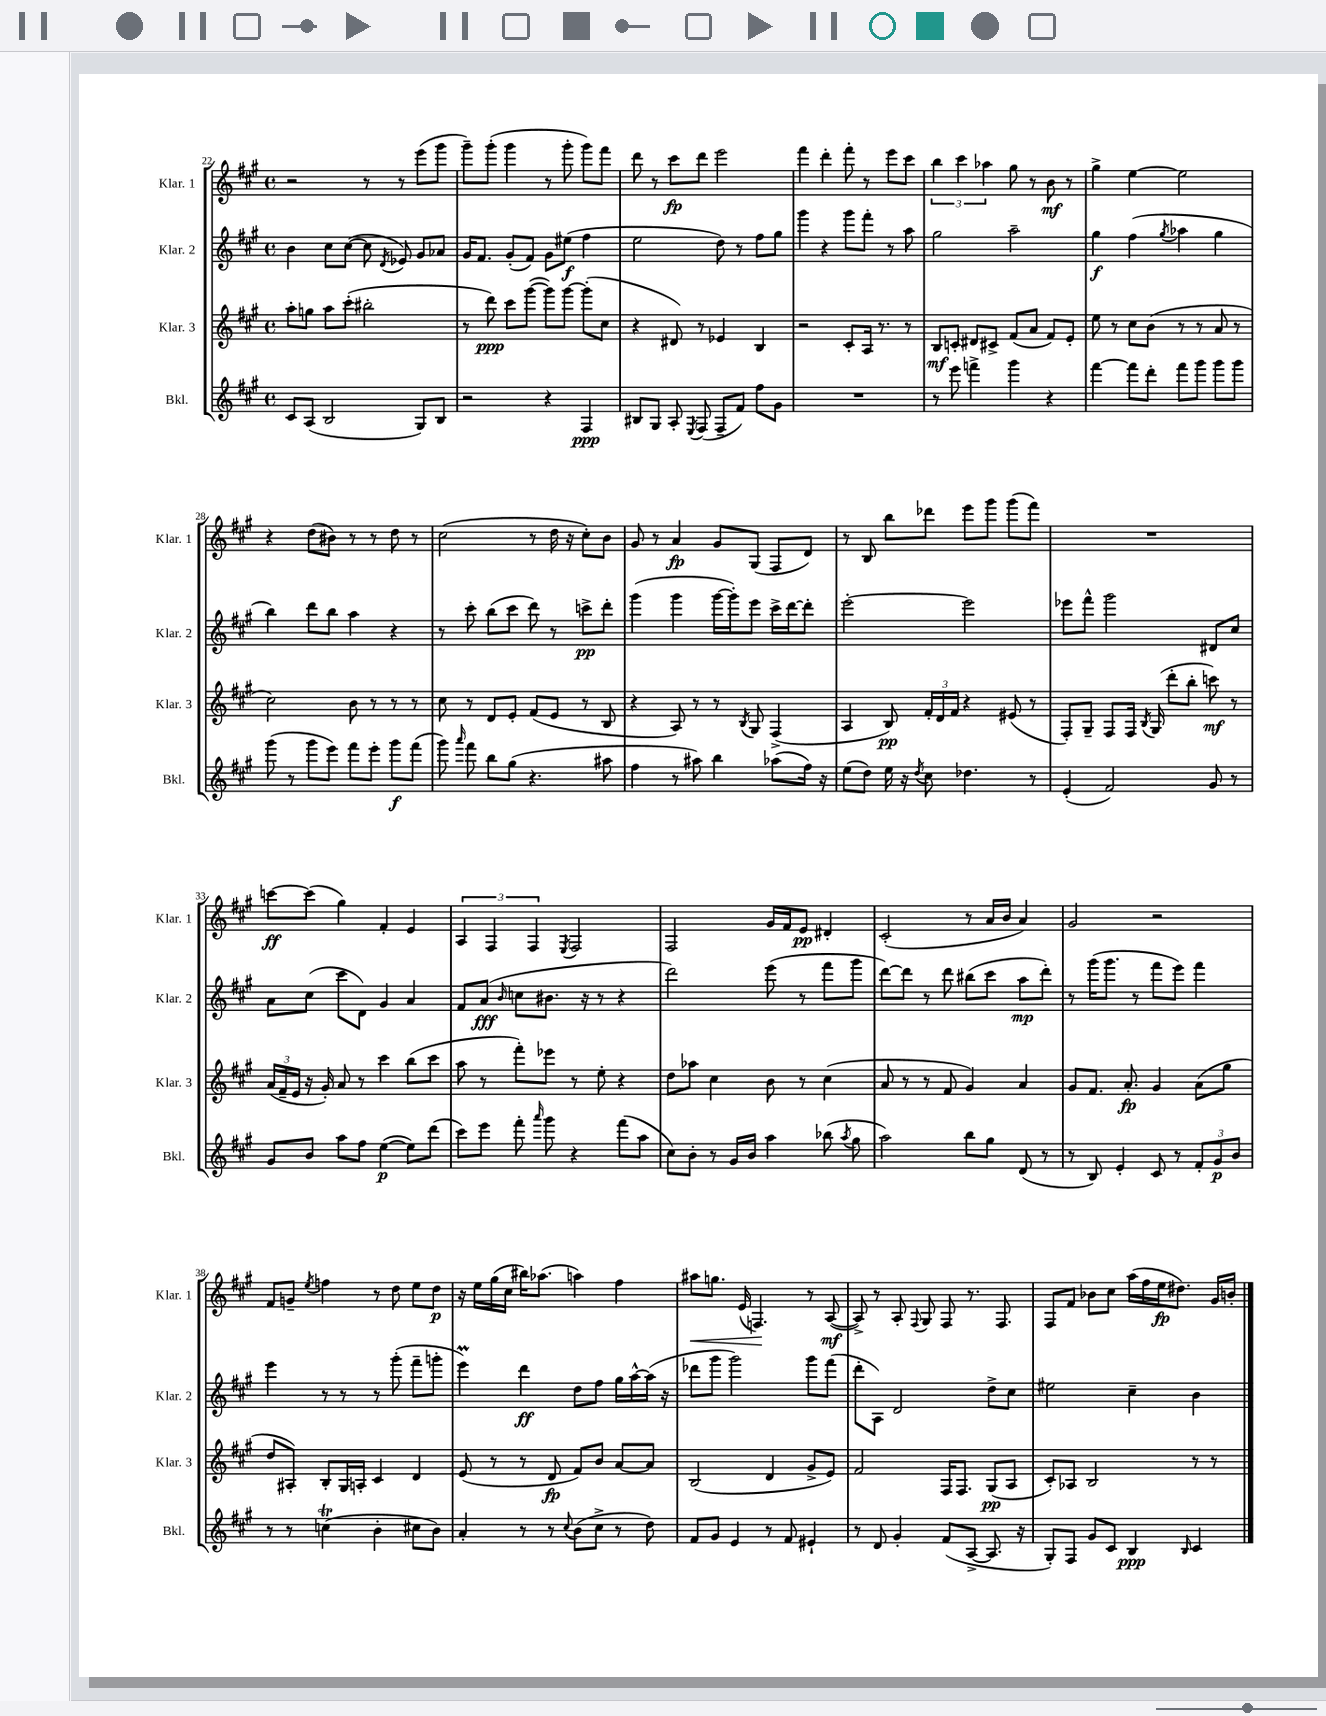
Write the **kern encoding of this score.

**kern	**dynam	**kern	**dynam	**kern	**dynam	**kern	**dynam
*part4	*part4	*part3	*part3	*part2	*part2	*part1	*part1
*staff4	*staff4	*staff3	*staff3	*staff2	*staff2	*staff1	*staff1
*I"Bkl.	*	*I"Klar. 3	*	*I"Klar. 2	*	*I"Klar. 1	*
*I'Bkl.	*	*I'Klar. 3	*	*I'Klar. 2	*	*I'Klar. 1	*
*clefG2	*	*clefG2	*	*clefG2	*	*clefG2	*
*k[f#c#g#]	*	*k[f#c#g#]	*	*k[f#c#g#]	*	*k[f#c#g#]	*
*M4/4	*	*M4/4	*	*M4/4	*	*M4/4	*
*met(c)	*	*met(c)	*	*met(c)	*	*met(c)	*
=22	=22	=22	=22	=22	=22	=22	=22
8c#/L	.	8aa'\L	.	4b\	.	2r	.
(8A/J	.	8ggn\J	.	.	.	.	.
2B/	.	8aa\L	.	8cc#\L	.	.	.
.	.	(8ccc#'\J	.	([8cc#\J	.	.	.
.	.	2bb#X'\	.	8cc#\]	.	8r	.
.	.	.	.	8qd/	.	.	.
.	.	.	.	8e-X/)	.	8r	.
8G#/L)	.	.	.	8g#/L	.	(8eee\L	.
8B/J	.	.	.	8a-X/J	.	8ggg#\J	.
=23	=23	=23	=23	=23	=23	=23	=23
2r	.	8r	.	16g#/KL	.	8ggg#~\L)	.
.	.	.	.	8.f#/J	.	.	.
.	.	8ddd\)	ppp	.	.	(8ggg#'\J	.
.	.	8ccc#\L	.	(8g#'/L	.	4ggg#\	.
.	.	([8ggg#\J	.	8f#/J)	.	.	.
4r	.	8ggg#\L])	.	8g#\L	.	8r	.
.	.	[8ggg#\J	.	(8ee#X\J	f	8ggg#'\	.
4F#/	ppp	(8ggg#'\L]	.	4ff#\	.	8ggg#\L)	.
.	.	8cc#\J	.	.	.	8fff#\J	.
=24	=24	=24	=24	=24	=24	=24	=24
8B#X/L	.	4r	.	2ee\	.	8ddd\	.
8G#/J	.	.	.	.	.	8r	.
8A'/	.	8d#X/)	.	.	.	8ccc#\L	fp
8qE/	.	.	.	.	.	.	.
(8F#/	.	8r	.	.	.	8ddd\J	.
8F#~/L	.	4e-X/	.	8dd\)	.	2eee\	.
8f#/J)	.	.	.	8r	.	.	.
8ff#\L	.	4B/	.	8ff#\L	.	.	.
8g#\J	.	.	.	8gg#\J	.	.	.
=25	=25	=25	=25	=25	=25	=25	=25
1r	.	2r	.	4ggg#\	.	4fff#\	.
.	.	.	.	4r	.	4ddd'\	.
.	.	8c#'/L	.	8ggg#\L	.	8fff#'\	.
.	.	16A/Jk	.	8fff#'\J	.	8r	.
.	.	8.r	.	.	.	.	.
.	.	.	.	8r	.	8eee\L	.
.	.	8r	.	8aa\	.	8ccc#\J	.
=26	=26	=26	=26	=26	=26	=26	=26
8r	.	8B/L	mf	2gg#\	.	6bb\	.
8eee\	.	8cn'/J	.	.	.	.	.
.	.	.	.	.	.	6ccc#\	.
4fffn^\	.	8d#X/L	.	.	.	.	.
.	.	.	.	.	.	6aa-X\	.
.	.	8c#X^/J	.	.	.	.	.
4ggg#\	.	(8f#/L	.	2aa~\	.	8gg#\	.
.	.	8a/J	.	.	.	8r	.
4r	.	8f#/L)	.	.	.	8b\	mf
.	.	8e'/J	.	.	.	8r	.
=27	=27	=27	=27	=27	=27	=27	=27
[4fff#\	.	8ee\	.	4gg#\	f	4gg#^\	.
.	.	8r	.	.	.	.	.
8fff#\L]	.	8cc#\L	.	(4ff#\	.	[4ee\	.
8ddd'\J	.	(8b\J	.	.	.	.	.
.	.	.	.	8qgg#/	.	.	.
8fff#\L	.	8r	.	4aa-X\	.	2ee\]	.
8ggg#\J	.	8r	.	.	.	.	.
8ggg#\L	.	8a/	.	4gg#\	.	.	.
8ggg#\J	.	8r	.	.	.	.	.
!!LO:LB:g=z
=28	=28	=28	=28	=28	=28	=28	=28
(8ggg#\	.	2cc#\)	.	4bb\)	.	4r	.
8r	.	.	.	.	.	.	.
8ggg#\L	.	.	.	8ddd\L	.	(8dd\L	.
8eee\J)	.	.	.	8bb\J	.	8b#X\J)	.
8fff#\L	.	8b\	.	4aa\	.	8r	.
8eee'\J	.	8r	.	.	.	8r	.
8ggg#\L	f	8r	.	4r	.	8dd\	.
(8fff#\J	.	8r	.	.	.	8r	.
=29	=29	=29	=29	=29	=29	=29	=29
8ggg#\)	.	8cc#\	.	8r	.	(2cc#\	.
16qqaaa/	.	.	.	.	.	.	.
8fff#\	.	8r	.	8ccc#'\	.	.	.
8bb\L	.	8d/L	.	(8bb\L	.	.	.
(8gg#\J	.	8e'/J	.	8ccc#\J	.	.	.
4.r	.	(8f#/L	.	8ddd\)	.	8r	.
.	.	8e/J	.	8r	.	16dd\	.
.	.	.	.	.	.	16r	.
.	.	8r	.	8cccn^\L	pp	8cc#'\L)	.
8aa#X\	.	8B/	.	8ddd'\J	.	8b\J	.
=30	=30	=30	=30	=30	=30	=30	=30
4ff#\	.	4r	.	(4ggg#\	.	8g#/	.
.	.	.	.	.	.	8r	.
8r	.	8A/)	.	4ggg#\	.	4a/	fp
8aa#X\)	.	8r	.	.	.	.	.
4bb\	.	8r	.	[16ggg#\LL	.	8g#/L	.
.	.	.	.	16ggg#'\J])	.	.	.
.	.	8qB/	.	.	.	.	.
.	.	8G#/	.	8eee\J	.	(8G#/J	.
(8aa-X\L	.	(4F#^/	.	16ccc#^\LL	.	8F#/L	.
.	.	.	.	[16ddd\J	.	.	.
16ff#\Jk)	.	.	.	8ddd'\J]	.	8d/J)	.
16r	.	.	.	.	.	.	.
=31	=31	=31	=31	=31	=31	=31	=31
(8ee\L	.	4A/	.	[2eee'\	.	8r	.
8dd\J)	.	.	.	.	.	8B/	.
16ee\	.	8B/)	pp	.	.	8bb\L	.
16r	.	.	.	.	.	.	.
8qdd/	.	.	.	.	.	.	.
8cc#\	.	24f#'/LL	.	.	.	8ddd-X\J	.
.	.	24d/	.	.	.	.	.
.	.	24f#/JJ	.	.	.	.	.
4.dd-X\	.	4r	.	2eee\]	.	8eee\L	.
.	.	.	.	.	.	8ggg#\J	.
.	.	(8e#X/	.	.	.	(8ggg#\L	.
8r	.	8r	.	.	.	8fff#\J)	.
=32	=32	=32	=32	=32	=32	=32	=32
(4e'/	.	8F#'/L)	.	8eee-X\L	.	1r	.
.	.	8G#~/J	.	8fff#^^\J	.	.	.
2f#/)	.	8F#/L	.	2ggg#\	.	.	.
.	.	16F#/Jk	.	.	.	.	.
.	.	8qB/	.	.	.	.	.
.	.	(16G#/	.	.	.	.	.
.	.	8ddd'\L	.	.	.	.	.
.	.	8bb'\J	.	.	.	.	.
8g#/	.	8cccn\)	mf	8d#X/L	.	.	.
8r	.	8r	.	8cc#/J	.	.	.
!!LO:LB:g=z
=33	=33	=33	=33	=33	=33	=33	=33
8g#/L	.	(24a/LL	.	8a\L	.	[8cccn\L	ff
.	.	24f#~/	.	.	.	.	.
.	.	24e/JJ	.	.	.	.	.
8b/J	.	16r	.	(8cc#\J	.	(8ccc\J]	.
.	.	16g#'/)	.	.	.	.	.
8aa\L	.	8a/	.	8ccc#\L	.	4gg#\)	.
8ff#\J	.	8r	.	8d\J)	.	.	.
([4ee\	p	4ccc#\	.	4g#/	.	4f#'/	.
8ee\L])	.	(8bb\L	.	4a/	.	4e/	.
(8ddd\J	.	8ccc#\J	.	.	.	.	.
=34	=34	=34	=34	=34	=34	=34	=34
8ccc#\L)	.	8aa\	.	8f#/L	.	6A/	.
8eee\J	.	8r	.	(8a/J	fff	.	.
.	.	.	.	.	.	6F#/	.
.	.	.	.	16qqb/	.	.	.
8fff#'\	.	8fff#'\L)	.	8ccn\L	.	.	.
.	.	.	.	.	.	6F#/	.
16qqaaa/	.	.	.	.	.	.	.
8ggg#\	.	8eee-X\J	.	8.b#X\J	.	.	.
.	.	.	.	.	.	8qE/	.
4r	.	8r	.	.	.	2F#/	.
.	.	.	.	16r	.	.	.
.	.	8ee'\	.	8r	.	.	.
(8fff#\L	.	4r	.	4r	.	.	.
8aa\J	.	.	.	.	.	.	.
=35	=35	=35	=35	=35	=35	=35	=35
8cc#\L)	.	8dd\L	.	2ddd\)	.	2F#/	.
8b'\J	.	8aa-X\J	.	.	.	.	.
8r	.	4cc#\	.	.	.	.	.
16g#/LL	.	.	.	.	.	.	.
16b/JJ	.	.	.	.	.	.	.
4aa\	.	8b\	.	(8eee\	.	16g#/LL	.
.	.	.	.	.	.	16f#/J	.
.	.	8r	.	8r	.	8e/J	pp
(8bb-X\	.	(4cc#\	.	8fff#\L	.	4d#X'/	.
8qaa/	.	.	.	.	.	.	.
8gg#\	.	.	.	8ggg#\J	.	.	.
=36	=36	=36	=36	=36	=36	=36	=36
2aa\)	.	8a/	.	[8ddd\L)	.	(2c#'/	.
.	.	8r	.	8ddd\J]	.	.	.
.	.	8r	.	8r	.	.	.
.	.	8f#/	.	8ddd\	.	.	.
8bb\L	.	4g#/)	.	(8bb#X\L	.	8r	.
8gg#\J	.	.	.	8ccc#\J	.	16a/LL	.
.	.	.	.	.	.	16b/JJ	.
(8d/	.	4a/	.	8aa\L	mp	4a/)	.
8r	.	.	.	8ddd'\J)	.	.	.
=37	=37	=37	=37	=37	=37	=37	=37
8r	.	8g#/L	.	8r	.	2g#/	.
8B/)	.	8.f#/J	.	(16ggg#\KL	.	.	.
.	.	.	.	8.ggg#\J	.	.	.
4e'/	.	.	.	.	.	.	.
.	.	8.a'/	fp	.	.	.	.
.	.	.	.	8r	.	.	.
8c#/	.	4g#/	.	8fff#\L	.	2r	.
8r	.	.	.	8eee\J)	.	.	.
12f#'/L	.	(8a\L	.	4fff#\	.	.	.
12g#/	p	.	.	.	.	.	.
.	.	8gg#\J	.	.	.	.	.
12b/J	.	.	.	.	.	.	.
!!LO:LB:g=z
=38	=38	=38	=38	=38	=38	=38	=38
8r	.	8dd/L	.	4eee\	.	8f#/L	.
8r	.	8A#X'/J)	.	.	.	8gn~/J	.
.	.	.	.	.	.	8qee/	.
(4ccnT\	.	8B'/L	.	8r	.	4ffn\	.
.	.	16G#/L	.	8r	.	.	.
.	.	16An'/JJ	.	.	.	.	.
4b'\	.	4c#/	.	8r	.	8r	.
.	.	.	.	(8ggg#'\	.	8dd\	.
8cc#X\L	.	4d/	.	8fff#~\L	.	8ee\L	.
8b\J)	.	.	.	8gggn'\J	.	8dd\J	p
=39	=39	=39	=39	=39	=39	=39	=39
4a'/	.	(8e/	.	4eeeM\)	.	16r	.
.	.	.	.	.	.	16ee\LL	.
.	.	8r	.	.	.	(16gg#\	.
.	.	.	.	.	.	16cc#\JJ	.
8r	.	8r	.	4ddd\	ff	16bb#X\KL)	.
.	.	.	.	.	.	(8.aa-X\J	.
8r	.	8d/	fp	.	.	.	.
8qqcc#/	.	.	.	.	.	.	.
(8b\L	.	8f#/L)	.	8dd\L	.	4aan\)	.
8cc#^\J	.	8b/J	.	8ff#\J	.	.	.
8r	.	[8a/L	.	16gg#\LL	.	4ff#\	.
.	.	.	.	[16aa^^\	.	.	.
8dd\)	.	8a/J]	.	(16aa\JJ]	.	.	.
.	.	.	.	16r	.	.	.
=40	=40	=40	=40	=40	=40	=40	=40
!	!	!	!	!	!	!	!LO:HP:b
8f#/L	.	(2B/	.	8ddd-X\L	.	8aa#X\L	<
8g#/J	.	.	.	8ggg#\J	.	8.ggn\J	.
4e/	.	.	.	2ggg#\)	.	.	.
.	.	.	.	.	.	(16e/	.
.	.	.	.	.	.	4.Fn/)	.
8r	.	4d/	.	.	.	.	.
8f#/	.	.	.	.	.	.	.
4e#X`/	.	8g#^/L	.	8ggg#\L	.	8r	[
.	.	8e/J)	.	(8fff#\J	.	([8A/	mf
=41	=41	=41	=41	=41	=41	=41	=41
8r	.	2f#/	.	8ddd'\L	.	8A^/])	.
8d/	.	.	.	8A\J)	.	8r	.
4g#'/	.	.	.	2d/	.	8A'/	.
.	.	.	.	.	.	8qqF#/	.
.	.	.	.	.	.	8G#/	.
(8f#/L	.	16F#/KL	.	.	.	8F#/	.
.	.	8.F#/J	.	.	.	.	.
[8A^/J	.	.	.	.	.	8.r	.
8.A/]	.	(8G#/L	pp	8dd^\L	.	.	.
.	.	.	.	.	.	8.F#/	.
.	.	8A/J	.	8cc#\J	.	.	.
16r	.	.	.	.	.	.	.
=42	=42	=42	=42	=42	=42	=42	=42
8G#'/L)	.	8c#'/L)	.	2ee#X\	.	8F#/L	.
8F#/J	.	8A-X/J	.	.	.	8f#/J	.
8g#/L	.	2B/	.	.	.	8b-X\L	.
8c#/J	.	.	.	.	.	8cc#\J	.
4B/	ppp	.	.	4cc#~\	.	(16aa\LL	.
.	.	.	.	.	.	16ff#\	.
.	.	.	.	.	.	16ee\J	fp
.	.	.	.	.	.	8.dd#X\J)	.
16qqB/	.	.	.	.	.	.	.
4c#/	.	8r	.	4b\	.	.	.
.	.	8r	.	.	.	16g#/LL	.
.	.	.	.	.	.	16bn'/JJ	.
==	==	==	==	==	==	==	==
*-	*-	*-	*-	*-	*-	*-	*-
